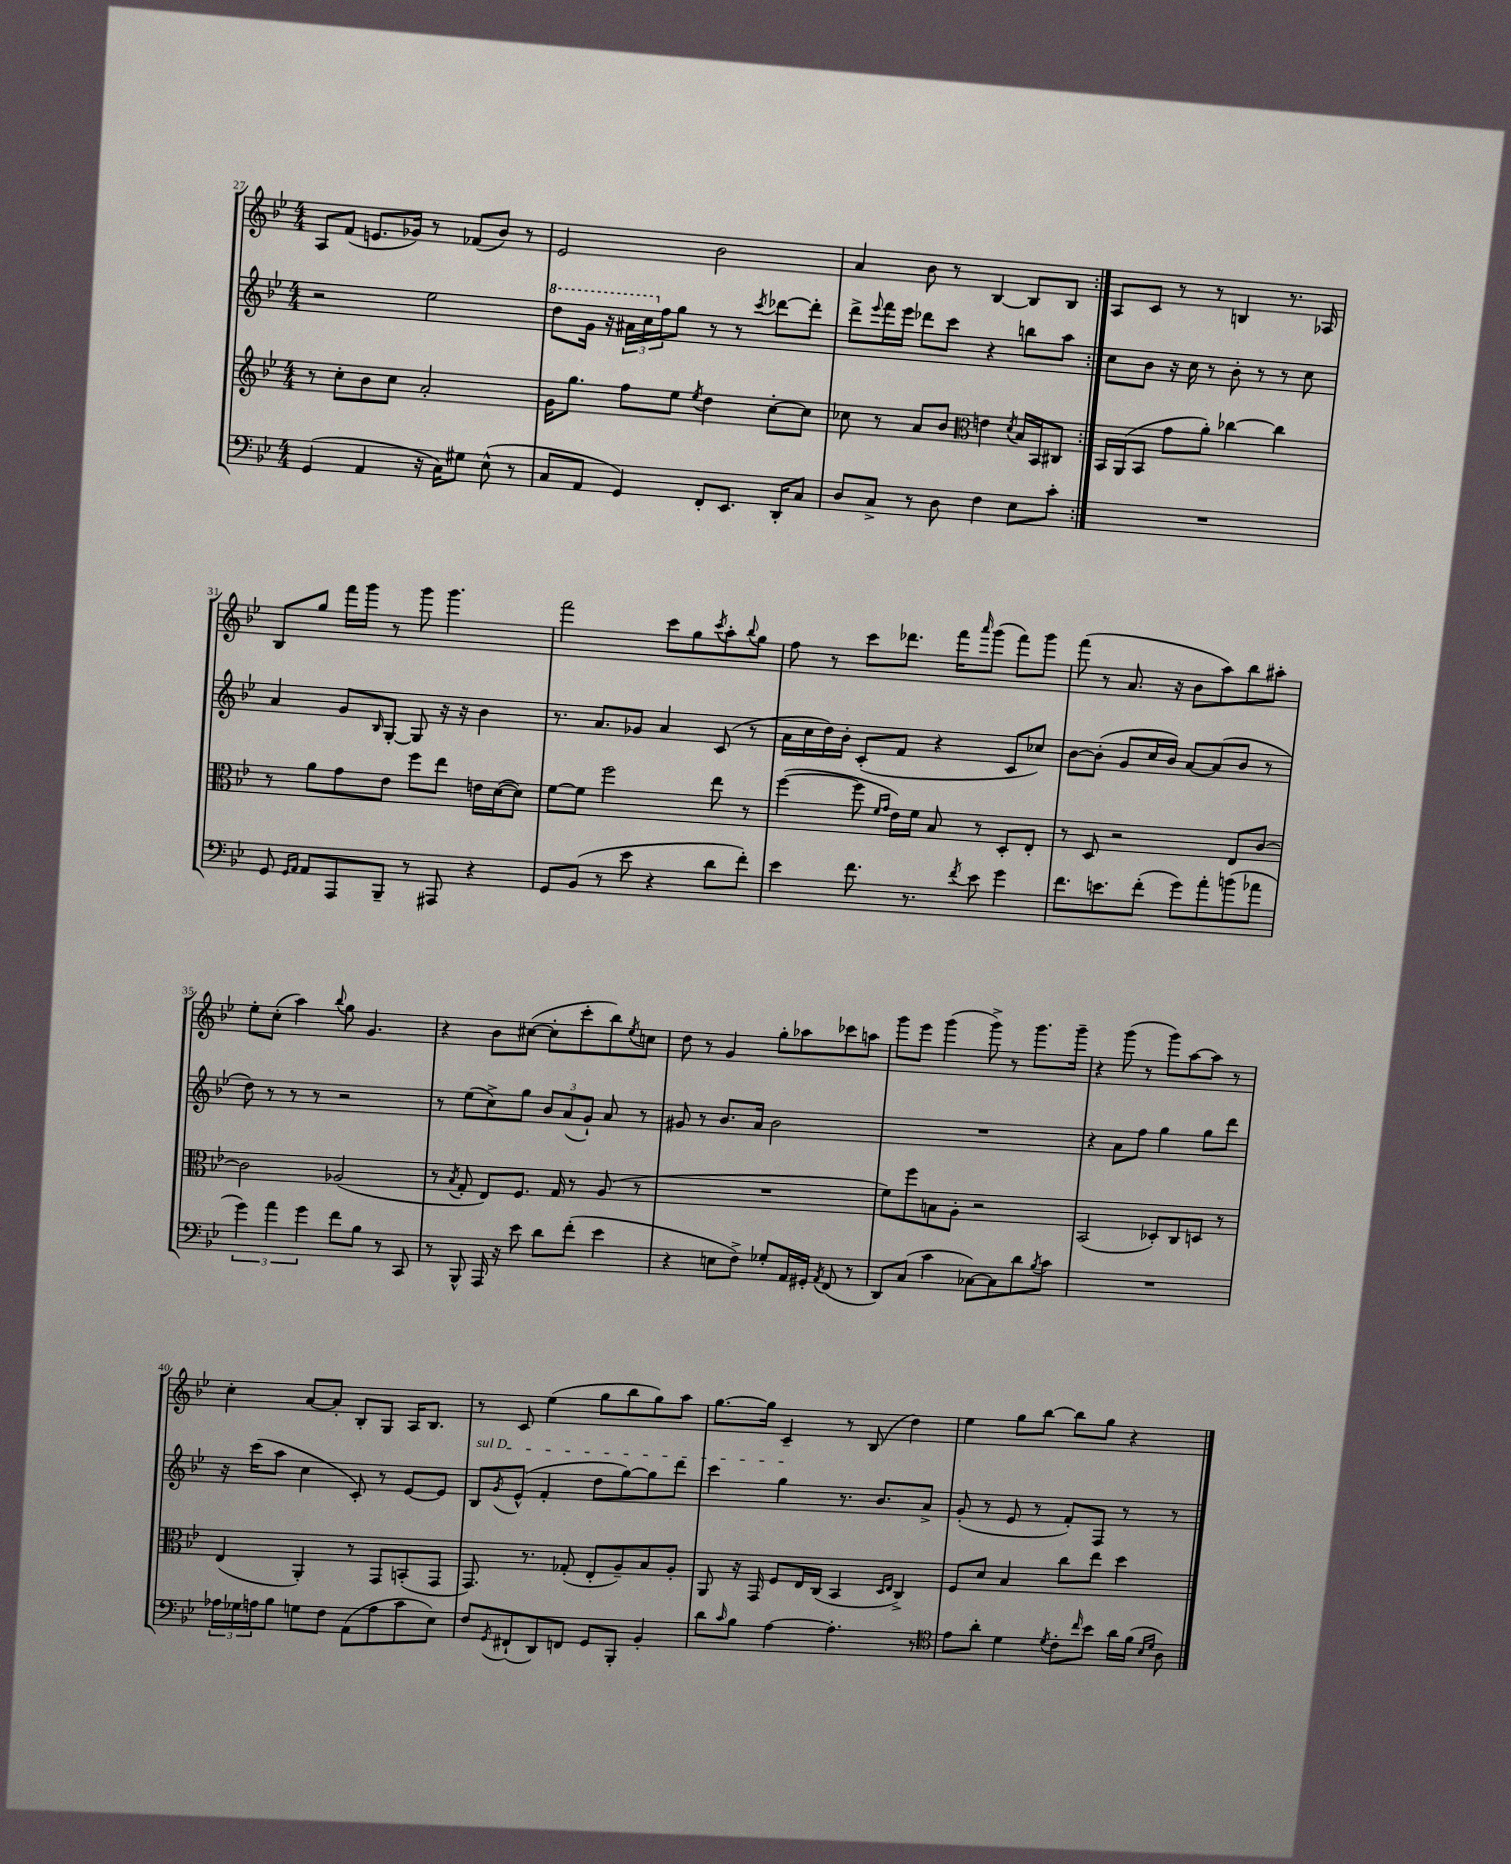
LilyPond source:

<<
\new StaffGroup <<
\new Staff = "s0" {
    \clef treble \key bes \major \numericTimeSignature \time 4/4
    \repeat volta 2 { a8 f'8( e'8. ges'16) r8 fes'8( bes'8) r8 |
    ees'2 bes'2 |
    a'4 bes'8 r8 bes4~ bes8 bes8 | }
    a8 c'8 r8 r8 b4 r8. aes16 |
    bes8 g''8 f'''16 g'''16 r8 g'''8 g'''4. |
    f'''2 c'''8 g''8 \acciaccatura { c'''8 } a''8-. \appoggiatura { bes''8 } g''8 |
    f''8 r8 c'''8 des'''8. f'''16 \grace { a'''16 } g'''8( f'''8) g'''8 |
    f'''8( r8 a'8. r16 bes'8 a''8) bes''8 ais''8-. |
    ees''8-. c''8-.( a''4) \appoggiatura { bes''8 } g''8 g'4. |
    r4 bes'8 cis''8~( cis''8-. c'''8-. bes''8) \acciaccatura { ees''8 } c''8 |
    d''8 r8 g'4 g''8-. aes''8 ces'''8 a''8 |
    g'''8 ees'''8 g'''4( g'''8->) r8 g'''8. g'''16-- |
    r4 g'''8( r8 g'''8) a''8~ a''8 r8 |
    c''4-. a'8~ a'8-. bes8-. g8 a16 bes8. |
    r8 c'8 ees''4( g''8 bes''8 g''8) a''8 |
    g''8.~ g''16 c'4-- r8 bes8( d''4) |
    ees''4 g''8 bes''8~ bes''8 g''8 r4 \bar "|." |
}
\new Staff = "s1" {
    \clef treble \key bes \major \numericTimeSignature \time 4/4
    \repeat volta 2 { r2 ees''2 |
    \ottava #1 d'''8 g''16 r16 \tuplet 3/2 { ais''16 c'''16 \ottava #0 f''16 } g''8 r8 r8 \acciaccatura { c'''8 } des'''8~ des'''8-. |
    d'''8-> \appoggiatura { ees'''8 } f'''16 ees'''16 des'''8 c'''8 r4 b''8 a''8 | }
    c''8 bes'8 r16 c''16 r8 bes'8-. r8 r8 c''8 |
    a'4 g'8 \grace { bes16 } g8~-. g8 r16 r16 bes'4 |
    r8. a'8. ges'8 a'4 c'8( r8 |
    a'16 c''16 d''16) bes'16-. c'8-.( f'8 r4 c'8 ces''8) |
    bes'8~ bes'8-.( g'8 c''16 bes'16) a'8~ a'8( bes'8 r8 |
    d''8) r8 r8 r8 r2 |
    r8 ees''8( c''8->) g''8 \tuplet 3/2 { bes'8 a'8( g'8-!) } a'8 r8 |
    gis'8 r8 bes'8. a'16 bes'2 |
    R1 |
    r4 a'8 f''8 g''4 g''8 d'''8 |
    r16 c'''16( a''8 c''4 c'8-.) r8 ees'8~ ees'8 |
    \once \override TextSpanner.bound-details.left.text = \markup { \italic "sul D" } bes8\startTextSpan \acciaccatura { g'8 } ees'8-^( f'4-. d''8 g''8~) g''8 d'''8 |
    c'''4 g''4\stopTextSpan r8. bes'8. a'8-> |
    g'8-.( r8 ees'8 r8 f'8-.) f8 r8 r8 \bar "|." |
}
\new Staff = "s2" {
    \clef treble \key bes \major \numericTimeSignature \time 4/4
    \repeat volta 2 { r8 c''8-. bes'8 c''8 a'2-. |
    g'16 g''8. f''8 ees''8 \acciaccatura { ees''8 } d''4 c''8~-. c''8 |
    ces''8 r8 a'8 bes'8 \clef alto e'4 \acciaccatura { d'8 } bes16 bes,16 cis8 | }
    bes,16 a,16( bes,8 g'8 a'8-.) ces''4~ ces''4 |
    r8 a'8 g'8 ees'8 f''8 ees''8 e'16 d'16~( d'8) |
    f'8~ f'8 f''2 ees''8 r8 |
    f''4~( f''8 \grace { f'16 g'16 } ees'16) f'16 bes8 r8 d8-. ees8-. |
    r8 d8 r2 ees8 c'8~ |
    c'2 aes2( |
    r8 \acciaccatura { bes8 } g8-. ees8) f8. g16 r8 a8( r8 |
    R1 |
    f'8) f''8 b8 a8-. r2 |
    bes,2( des8-.) c8 d8 r8 |
    ees4( a,4-.) r8 g,8 b,8-.( g,8 |
    g,8.) r8. ges8-.( ees8-. a8--) bes8 a8-. |
    a,8 r16 g,16 f8 ees16 c16( bes,4 \grace { d16 ees16 } c4->) |
    f8 d'8 bes4 c''8 ees''8 d''4 \bar "|." |
}
\new Staff = "s3" {
    \clef bass \key bes \major \numericTimeSignature \time 4/4
    \repeat volta 2 { g,4( a,4 r16 c16) gis8 ees8-^( r8 |
    c8 a,8 g,4) f,8-. ees,8. d,16-. c8 |
    d8 c8-> r8 d8 f4 ees8 c'8-. | }
    R1 |
    g,8 \grace { g,16 a,16 } a,8 a,,8 bes,,8-- r8 ais,,8 r4 |
    g,8 bes,8( r8 ees'8 r4 d'8 f'8-.) |
    ees'4 f'8. r8. \acciaccatura { f'8 } ees'8 g'4 |
    f'8. e'8. f'8-.( g'8) a'8-. b'8( aes'8 |
    \tuplet 3/2 { g'4) a'4 g'4 } f'8 bes8 r8 c,8 |
    r8 bes,,8-^ a,,16 r16 ees'8 d'8 f'8-.( ees'4 |
    r4 e8 f8->) ges8-. a,16 gis,16-. \acciaccatura { a,8 } f,8( r8 |
    d,8) c8( c'4 ces8~) ces8 d'8 \acciaccatura { bes8 } c'8 |
    R1 |
    \tuplet 3/2 { aes16 ges16 a16 } bes8 g8 f8 a,8( a8 c'8 ees8) |
    f8 \acciaccatura { g,8 } fis,8-!( d,8) f,8 g,8 bes,,8-. bes,4-. |
    d'8 \grace { c'16 } bes8 a4~ a4.-. r8 |
    \clef tenor ees'8 a'8-. d'4 \acciaccatura { d'8 } c'8-. \grace { c''16 } bes'8 a'16 f'16( \grace { bes16 d'16 } a8) \bar "|." |
}
>>
>>
\layout { \context { \Score currentBarNumber = #27 } }
